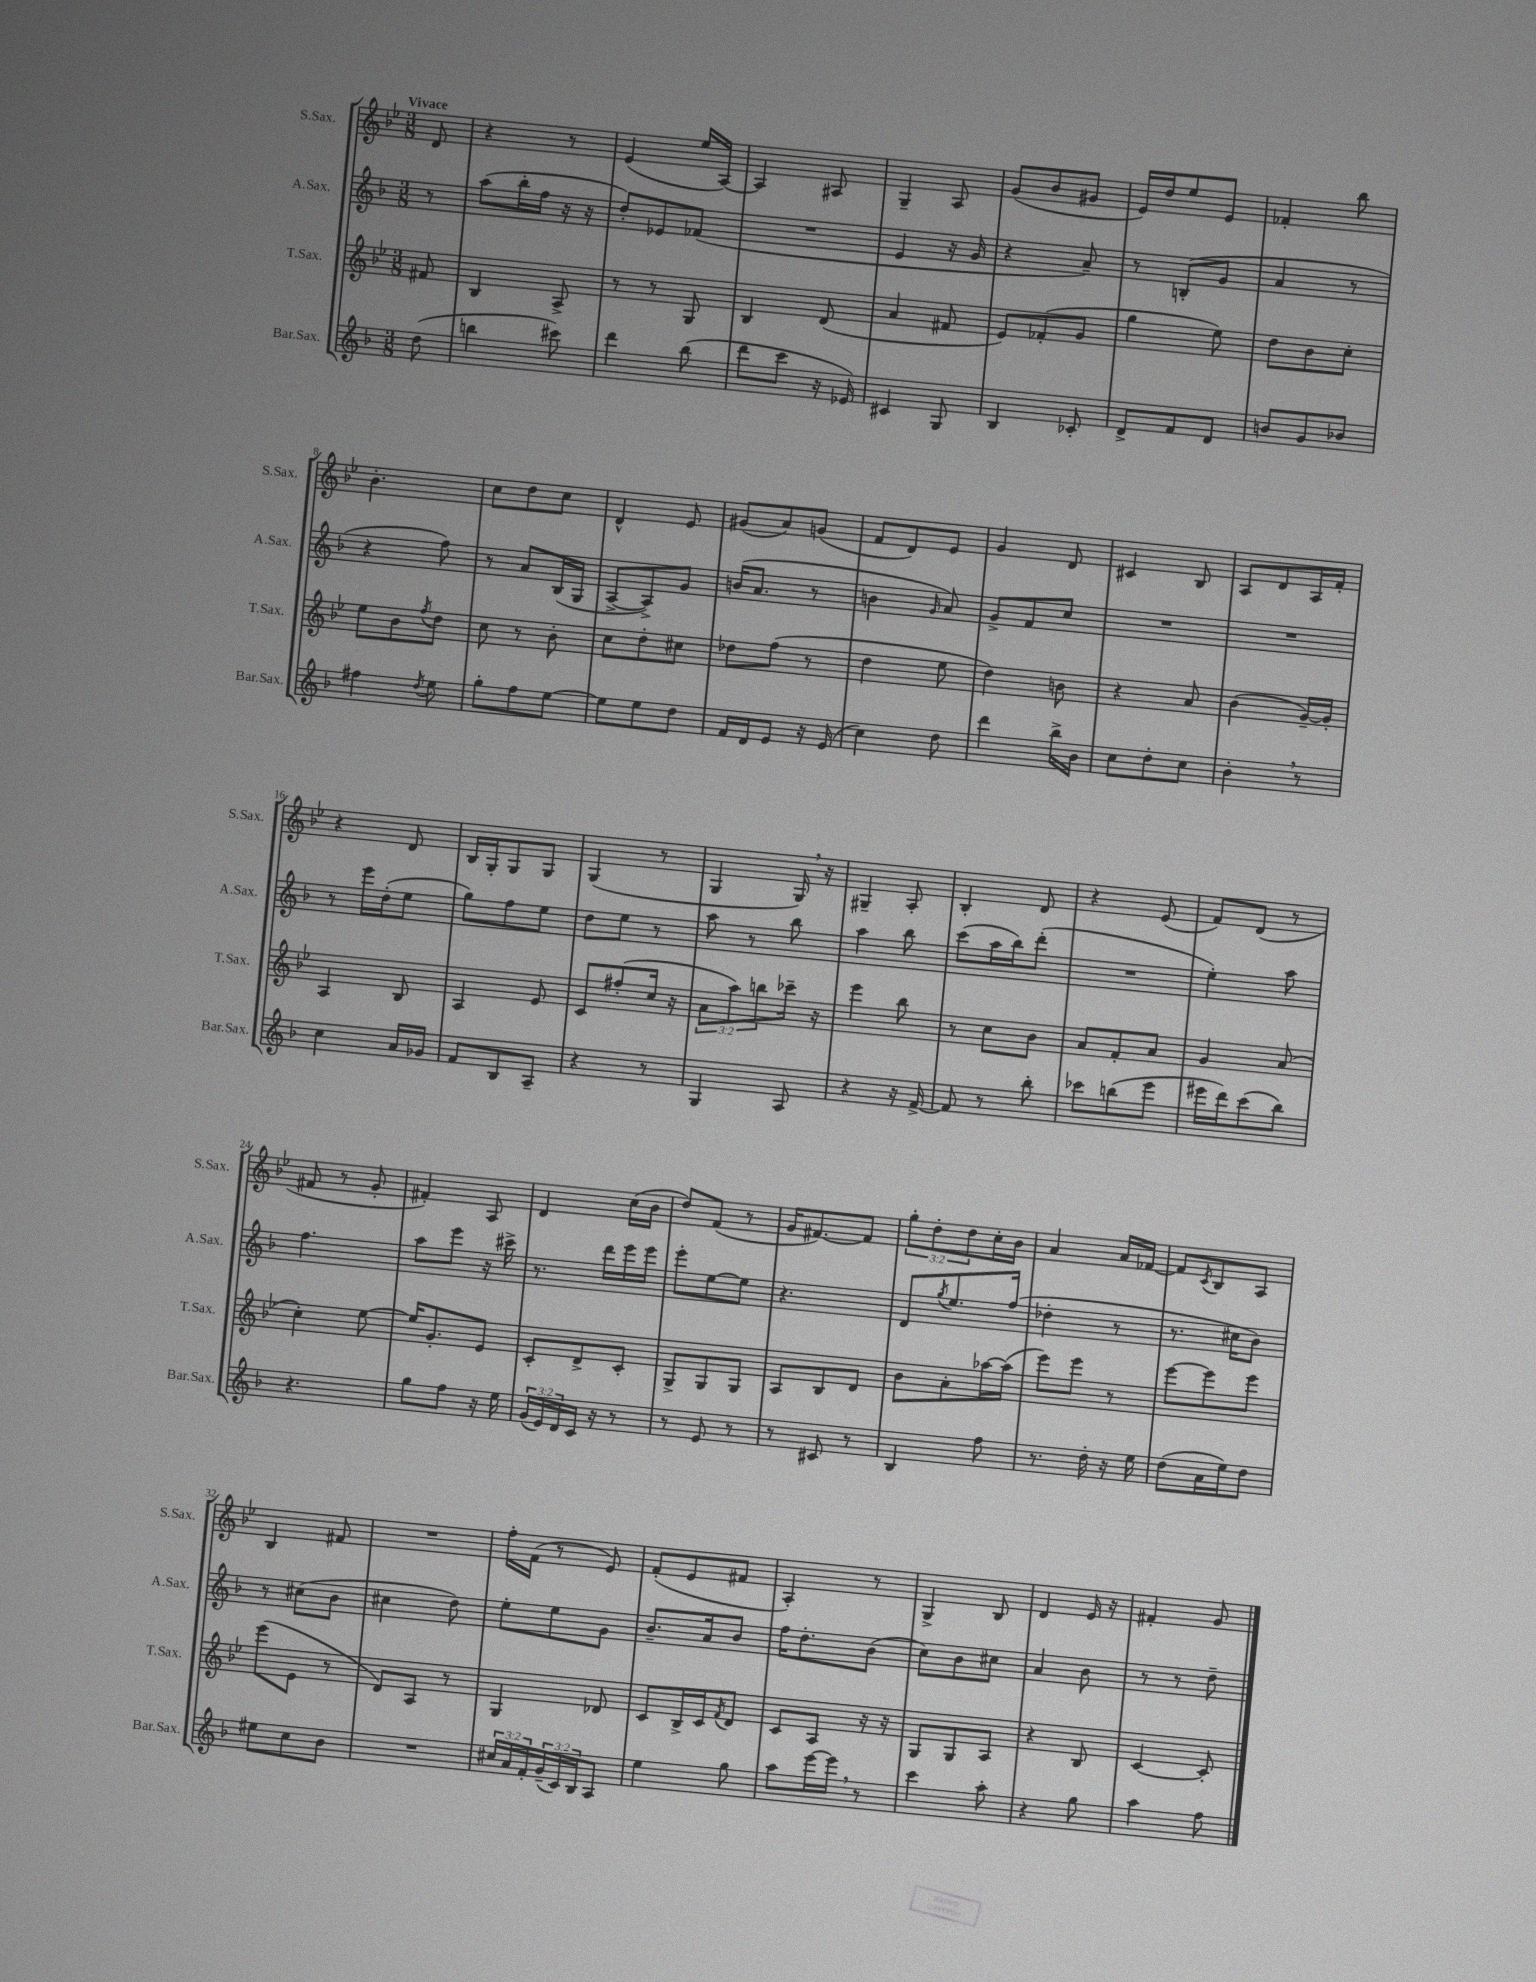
<<
\new StaffGroup <<
\new Staff = "s0" \with { instrumentName = "S.Sax." shortInstrumentName = "S.Sax." } {
    \clef treble \key bes \major \numericTimeSignature \time 3/8 \override Staff.TupletNumber.text = #tuplet-number::calc-fraction-text \partial 8 \tempo "Vivace"
    d'8 |
    r4 r8 |
    ees'4( ees''16 a16~) |
    a4 ais8 |
    g4-- a8 |
    g'8( bes'8 gis'8 |
    ees'16) d''16 ees''8 ees'8 |
    fes'4-. bes''8 |
    bes'4.-. |
    c''8 d''8 c''8 |
    d'4-^ ees'8 |
    gis'8( a'8) g'8( |
    f'8 d'8) ees'8 |
    g'4 d'8 |
    cis'4 bes8 |
    a8 d'8 a16 f'16-. |
    r4 d'8 |
    bes16 g16-. g8 g8 |
    g4( r8 |
    g4 g16) \breathe r16 |
    gis4-- a8-. |
    bes4-. d'8 |
    r4 ees'8( |
    f'8) d'8( r8 |
    fis'8 r8 g'8-. |
    fis'4-.) a8 |
    d'4 c''16( bes'16 |
    d''8) f'8( r8 |
    g'16 fis'8.~) fis'8 |
    \tuplet 3/2 { g''8-. d''8-. d''8 } c''16-. bes'16 |
    a'4 a'16 fes'16~ |
    fes'8 \acciaccatura { c'8 } bes8 a8 |
    bes4 fis'8 |
    R4. |
    f''16-. f'16( r8 ees'8) |
    f'8-.( ees'8 fis'8 |
    a4-.) r8 |
    g4-> bes8 |
    d'4 ees'16 r16 |
    fis'4-. g'8 \bar "|." |
}
\new Staff = "s1" \with { instrumentName = "A.Sax." shortInstrumentName = "A.Sax." } {
    \clef treble \key f \major \numericTimeSignature \time 3/8 \partial 8
    r8 |
    a''8( bes''16-. f''16 r16 r16 |
    d''8-.) ees'8 fes'8( |
    R4. |
    e'4 r16 g'16 |
    r4 a'8--) |
    r8 b8-.( g'8 |
    a'4 r8 |
    r4 f''8) |
    r8 a'8 bes16( g16 |
    a8~-> a8->) g'8 |
    b'16( a'8. r8 |
    b'4 \grace { g'16 } a'8) |
    g'8-> f'8 c''8 |
    R4. |
    R4. |
    r8 e'''16 d''16-.( e''8 |
    g''8) f''8 e''8 |
    d''8 e''8 r8 |
    a''8 r8 bes''8 |
    a''4 bes''8 |
    c'''8( a''16 bes''16) d'''8-.( |
    R4. |
    e''4-.) a''8 |
    f''4. |
    a''8 e'''8 r16 cis'''16-> |
    r8. d'''16 e'''16 e'''16 |
    e'''8-. e''8~ e''8 |
    r4. |
    d'8 \acciaccatura { g''8 } e''8. f''16( |
    des''4-. r8 |
    r8. cis''16 bes'8) |
    r8 cis''8( bes'8 |
    cis''4 d''8) |
    e''8-. e''8 g'8 |
    bes'8.-- a'16 bes'8 |
    f''16 d''8.-. bes'8( |
    c''8) bes'8 cis''8 |
    a'4 bes'8 |
    r8 r8 d''8-- \bar "|." |
}
\new Staff = "s2" \with { instrumentName = "T.Sax." shortInstrumentName = "T.Sax." } {
    \clef treble \key bes \major \numericTimeSignature \time 3/8 \override Staff.TupletNumber.text = #tuplet-number::calc-fraction-text \partial 8
    fis'8 |
    bes4 a8-> |
    r8 r8 g8 |
    bes4 d'8( |
    a'4 fis'8 |
    ees'8) fes'8-.( g'8 |
    g''4 ees''8) |
    d''8 bes'8 c''8-. |
    ees''8 bes'8 \acciaccatura { f''8 } d''8 |
    c''8 r8 bes'8-. |
    c''8 d''8-. cis''8 |
    des''8 f''8( r8 |
    d''4 ees''8 |
    d''4) b'8 |
    r4 a'8 |
    bes'4( g'16~--) g'16-. |
    a4 bes8 |
    a4 ees'8 |
    c'8 fis''8-.( c''16 r16 |
    \tuplet 3/2 { a'8 a''8) b''8 } ces'''16-- r16 |
    ees'''4 bes''8 |
    r8 c''8 bes'8 |
    a'8 f'8-. a'8 |
    g'4 a'8( |
    c''4-.) ees''8~ |
    ees''16 g'8.-. ees'8 |
    c'8-. d'8-> c'8-. |
    g8-> g8 g8 |
    a8 bes8 d'8 |
    bes'8 a'8-. aes''16~ aes''16( |
    ees'''8) ees'''8 r8 |
    ees'''8~ ees'''8 ees'''8 |
    ees'''8( ees'8 r8 |
    d'8) a8 r8 |
    g4 des'8 |
    c'8 bes16-> c'16 \acciaccatura { f'8 } d'8 |
    c'8 a8 r16 r16 |
    g8 g8 a8 |
    r4 bes8 |
    c'4~ c'8-. \bar "|." |
}
\new Staff = "s3" \with { instrumentName = "Bar.Sax." shortInstrumentName = "Bar.Sax." } {
    \clef treble \key f \major \numericTimeSignature \time 3/8 \override Staff.TupletNumber.text = #tuplet-number::calc-fraction-text \partial 8
    d''8( |
    b''4 cis'''8) |
    d'''4 bes''8( |
    d'''8 c'''8 r16 ees'16) |
    cis'4 g8 |
    bes4 ces'8-. |
    d'8-> f'8 d'8 |
    b'8 g'8 bes'8 |
    fis''4 \acciaccatura { d''8 } e''8 |
    g''8-. f''8 e''8~ |
    e''8 e''8 d''8 |
    f'16 d'16 e'8 r16 e'16( |
    c''4) d''8 |
    d'''4 bes''16-> bes'16 |
    c''8 d''8-. c''8 |
    bes'4-. \breathe r8 |
    c''4 a'16 ges'16 |
    f'8 bes8 a8-- |
    r4 r8 |
    g4 a8 |
    r4 r16 f'16~-> |
    f'8 r8 bes''8-. |
    ces'''8 b''8( e'''8 |
    eis'''16 d'''16) c'''8( bes''8) |
    r4. |
    g''8 f''8 r16 e''16 |
    \tuplet 3/2 { g'16( e'16) d'16 } c'16 r16 r8 |
    r8 e'8 r8 |
    r8 cis'8 r8 |
    bes4 f''8 |
    r8. d''16-. r16 e''16 |
    d''8( a'16 e''16) d''8 |
    eis''8 c''8 bes'8 |
    R4. |
    \tuplet 3/2 { cis''16 a'16 f'16-. } \tuplet 3/2 { g'16--( c'16) bes16 } a8 |
    e''4 g''8 |
    a''8 e'''16~ e'''16 \breathe r8 |
    c'''4 a''8-. |
    r4 g''8 |
    a''4 f''8 \bar "|." |
}
>>
>>
